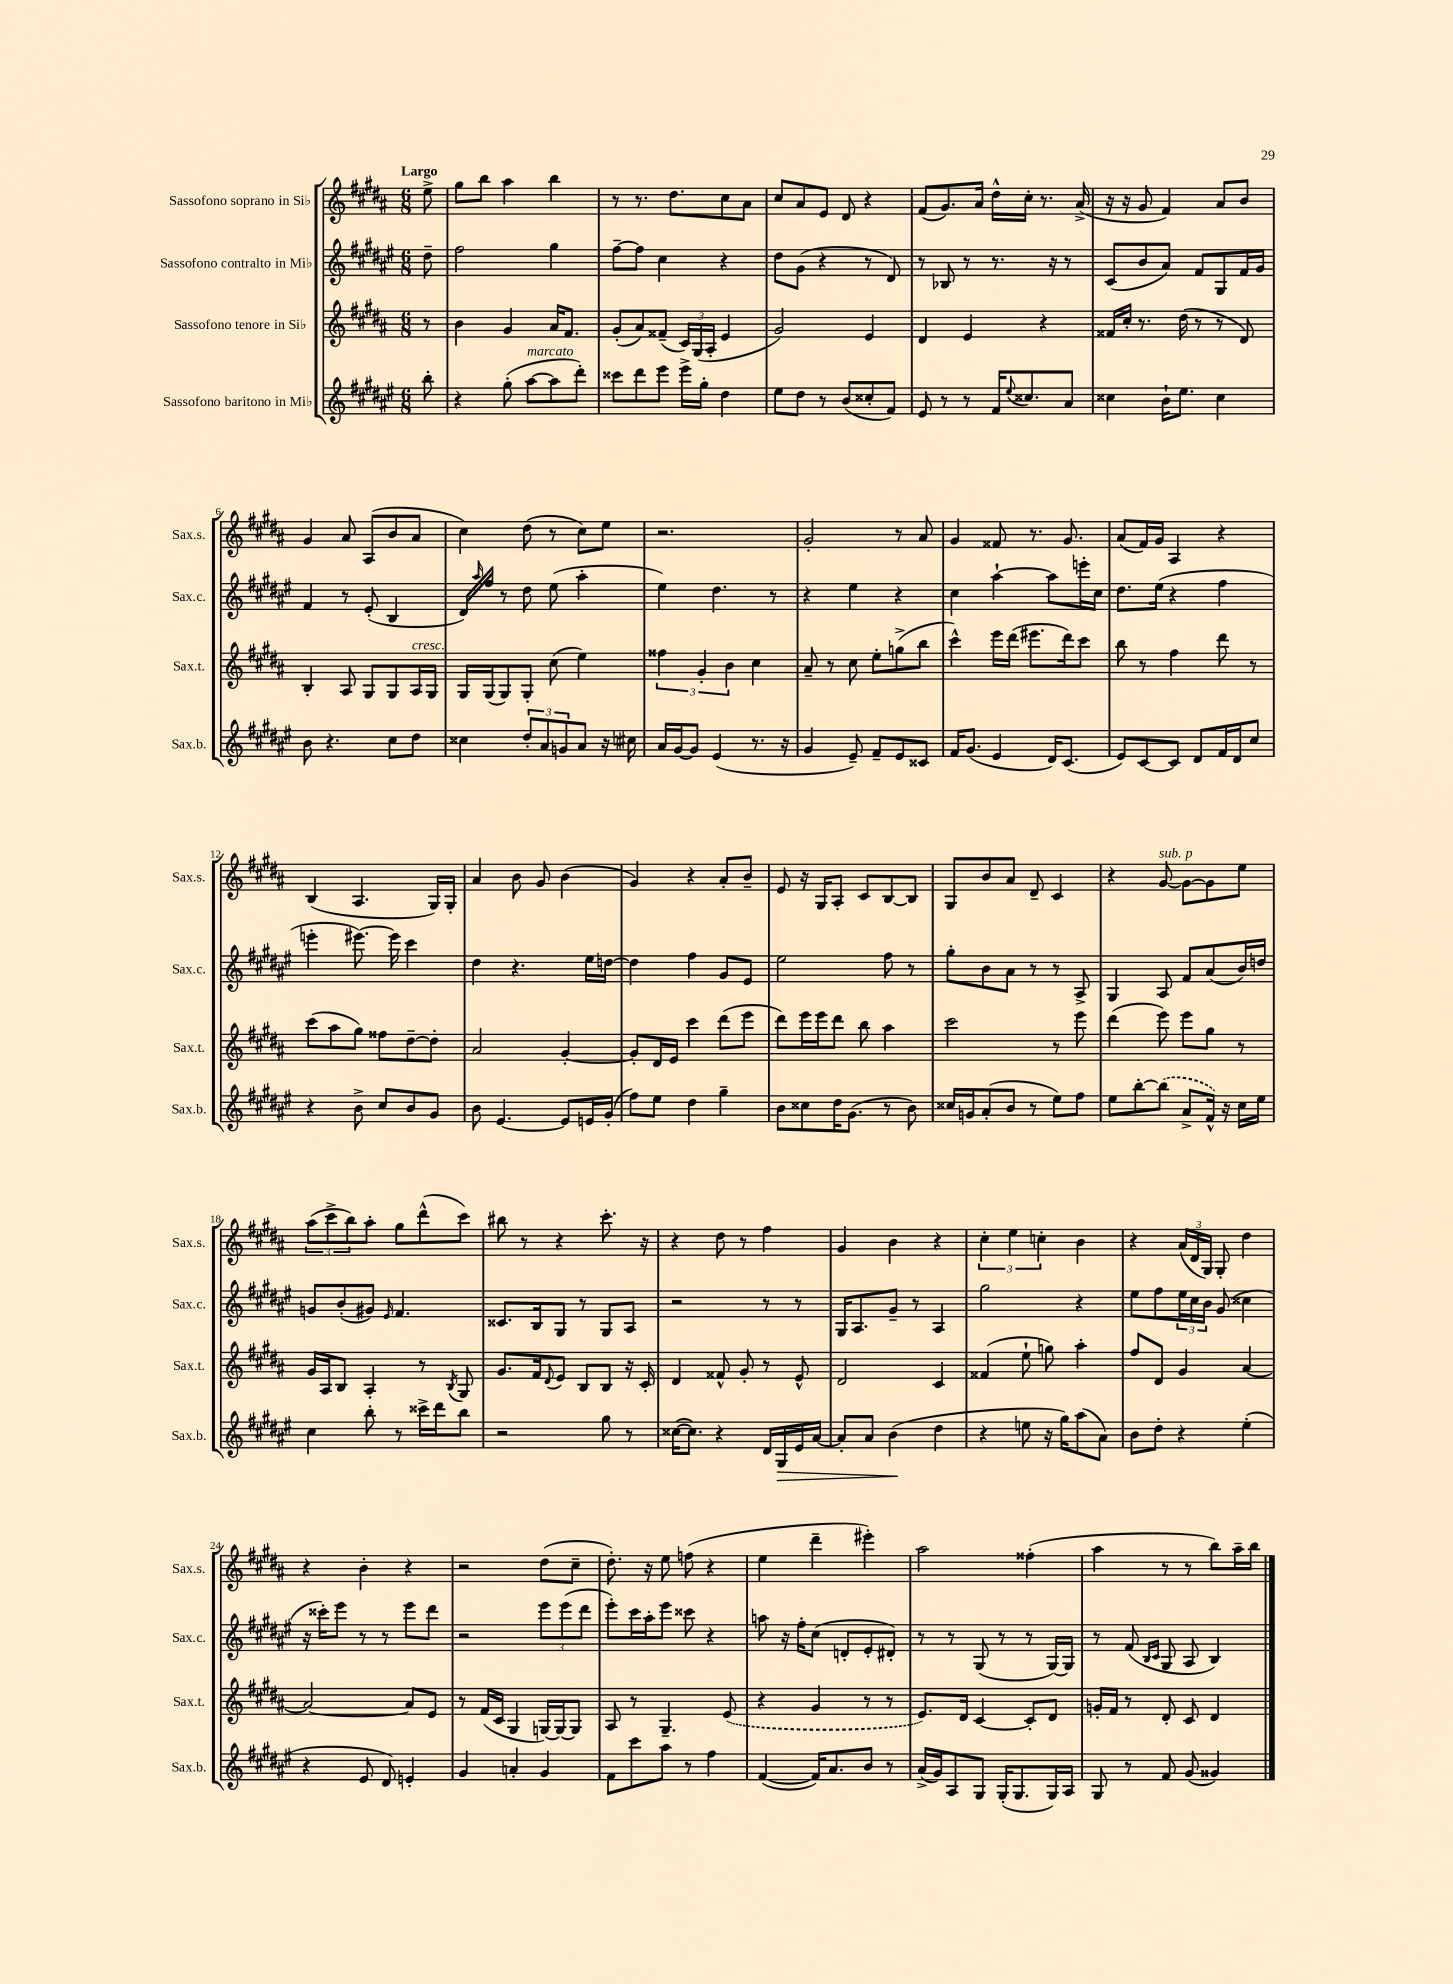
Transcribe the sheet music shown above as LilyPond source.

<<
\new StaffGroup <<
\new Staff = "s0" \with { instrumentName = "Sassofono soprano in Sib" shortInstrumentName = "Sax.s." } {
    \clef treble \key b \major \numericTimeSignature \time 6/8 \partial 8 \tempo "Largo"
    e''8-> |
    gis''8 b''8 ais''4 b''4 |
    r8 r8. dis''8. cis''8 ais'8 |
    cis''8 ais'8 e'8 dis'8 r4 |
    fis'8( gis'8.) ais'16 dis''16-^ cis''16-. r8. ais'16->( |
    r16 r16 gis'8 fis'4) ais'8 b'8 |
    gis'4 ais'8 ais8( b'8 ais'8 |
    cis''4) dis''8( r8 cis''8) e''8 |
    r2. |
    gis'2-. r8 ais'8 |
    gis'4 fisis'8 r8. gis'8. |
    ais'8( fis'16) gis'16 ais4 r4 |
    b4( ais4. gis16) gis16-. |
    ais'4 b'8 gis'8 b'4( |
    gis'4) r4 ais'8-. b'8-- |
    e'8 r16 gis16 ais8-. cis'8 b8~ b8 |
    gis8 b'8 ais'8 dis'8-- cis'4 |
    r4 gis'8~^\markup { \italic "sub. p" } gis'8~ gis'8 e''8 |
    \tuplet 3/2 { ais''8( cis'''8-> b''8) } ais''8-. gis''8 dis'''8-^( cis'''8) |
    bis''8 r8 r4 cis'''8.-. r16 |
    r4 dis''8 r8 fis''4 |
    gis'4 b'4 r4 |
    \tuplet 3/2 { cis''4-. e''4 c''4-. } b'4 |
    r4 \tuplet 3/2 { ais'16( dis'16 gis16) } gis8-. dis''4 |
    r4 b'4-. r4 |
    r2 dis''8( cis''8-- |
    dis''8.-.) r16 e''8 f''8( r4 |
    e''4 dis'''4-- eis'''4-.) |
    ais''2 fisis''4-.( |
    ais''4 r8 r8 b''8) ais''16-- b''16 \bar "|." |
}
\new Staff = "s1" \with { instrumentName = "Sassofono contralto in Mib" shortInstrumentName = "Sax.c." } {
    \clef treble \key fis \major \numericTimeSignature \time 6/8 \partial 8
    dis''8-- |
    fis''2 gis''4 |
    fis''8~-- fis''8 cis''4 r4 |
    dis''8 gis'8( r4 r8 dis'8) |
    r8 bes8 r8 r8. r16 r8 |
    cis'8( b'8 ais'8) fis'8 gis8 fis'16 gis'16 |
    fis'4 r8 eis'8-.( b4 |
    dis'16) \grace { ais''16 } fis''16 r8 dis''8 eis''8( ais''4-. |
    eis''4) dis''4. r8 |
    r4 eis''4 r4 |
    cis''4 ais''4~-! ais''8 e'''16-. cis''16 |
    dis''8. eis''16( r4 fis''4 |
    e'''4-. eis'''8.~) eis'''16 cis'''4 |
    dis''4 r4. eis''16 d''16~ |
    d''4 fis''4 gis'8 eis'8 |
    eis''2 fis''8 r8 |
    gis''8-. b'8 ais'8 r8 r8 ais8-> |
    gis4 ais8 fis'8 ais'8( b'16) d''16 |
    g'8 b'8-.( gis'8) \grace { eis'16 } fis'4. |
    cisis'8. b16 gis8 r8 gis8 ais8 |
    r2 r8 r8 |
    gis16 ais8. gis'8-- r8 ais4 |
    gis''2 r4 |
    eis''8 fis''8 \tuplet 3/2 { eis''16 cis''16 b'16 } gis'8( cisis''4 |
    r16 cisis'''16-.) eis'''8 r8 r8 eis'''8 dis'''8 |
    r2 \tuplet 3/2 { eis'''8 eis'''8( dis'''8 } |
    eis'''8-.) cis'''16 ais''16-. eis'''8 cisis'''8 r4 |
    a''8 r16 fis''16-. cis''8( d'8-. eis'8-. dis'8-.) |
    r8 r8 gis8( r8 r8 gis16~) gis16 |
    r8 fis'8( \grace { b16 cis'16 } gis8 ais8 b4) \bar "|." |
}
\new Staff = "s2" \with { instrumentName = "Sassofono tenore in Sib" shortInstrumentName = "Sax.t." } {
    \clef treble \key b \major \numericTimeSignature \time 6/8 \partial 8
    r8 |
    b'4 gis'4 ais'16 fis'8. |
    gis'8-.( ais'8) fisis'8--( \tuplet 3/2 { cis'16) gis16( ais16-. } e'4 |
    gis'2) e'4 |
    dis'4 e'4 r4 |
    fisis'16 cis''16-. r8. dis''16( r8 r8 dis'8) |
    b4-. ais8 gis8 gis8 ais16^\markup { \italic "cresc." } gis16 |
    gis16 gis16( gis8) gis8-. cis''8( e''4) |
    \tuplet 3/2 { fisis''4 gis'4-. b'4 } cis''4 |
    ais'8-- r8 cis''8 e''8-. g''8->( b''8 |
    cis'''4-^) e'''16 dis'''16( eis'''8. dis'''16) cis'''8 |
    b''8 r8 fis''4 dis'''8 r8 |
    cis'''8( ais''8 gis''8) fisis''8 dis''8~-- dis''8-. |
    ais'2 gis'4~-. |
    gis'8-. dis'16 e'16 cis'''4 dis'''8( e'''8 |
    dis'''8) e'''16 e'''16 dis'''8 b''8 ais''4 |
    cis'''2 r8 e'''8 |
    dis'''4( e'''8) e'''8 gis''8 r8 |
    gis'16 ais16 b8 ais4-. r8 \acciaccatura { b8 } gis8 |
    gis'8. fis'16 \appoggiatura { dis'8 } e'8 b8 b8 r16 cis'16-. |
    dis'4 fisis'8-^ gis'8-. r8 e'8-^ |
    dis'2 cis'4 |
    fisis'4( e''8-! g''8) ais''4-. |
    fis''8 dis'8 gis'4 ais'4~ |
    ais'2~ ais'8 e'8 |
    r8 fis'16( cis'16 gis4 g16~) g16~ g8 |
    ais8 r8 gis4.-- \once \slurDashed e'8( |
    r4 gis'4 r8 r8 |
    e'8.) dis'16 cis'4~ cis'8-. dis'8 |
    g'16-. fis'16 r8 dis'8-. cis'8 dis'4 \bar "|." |
}
\new Staff = "s3" \with { instrumentName = "Sassofono baritono in Mib" shortInstrumentName = "Sax.b." } {
    \clef treble \key fis \major \numericTimeSignature \time 6/8 \partial 8
    b''8-. |
    r4 gis''8-.( ais''8~^\markup { \italic "marcato" } ais''8 dis'''8-.) |
    cisis'''8 dis'''8 eis'''8 eis'''16-> gis''16-. dis''4 |
    eis''8 dis''8 r8 b'8( cisis''8-. fis'8) |
    eis'8 r8 r8 fis'16 \appoggiatura { eis''8 } cisis''8. ais'8 |
    cisis''4 b'16-! eis''8. cisis''4 |
    b'8 r4. cis''8 dis''8 |
    cisis''4 \tuplet 3/2 { dis''8-. ais'8 g'8 } ais'8 r16 cis''16 |
    ais'16 gis'16~ gis'8 eis'4( r8. r16 |
    gis'4 eis'8--) fis'8-- eis'8 cisis'8 |
    fis'16 gis'8.( eis'4 dis'16) cis'8.( |
    eis'8) cis'8~ cis'8 dis'8 fis'16 dis'16 cis''8 |
    r4 b'8-> cis''8 b'8 gis'8 |
    b'8 eis'4.~ eis'8 e'16 gis'16-.( |
    fis''8) eis''8 dis''4 gis''4-- |
    b'8 cisis''8 dis''16 gis'8.( r8 b'8) |
    cisis''16 g'16 ais'8-.( b'8 r8 eis''8) fis''8 |
    eis''8 b''8~-. \once \slurDashed b''8( ais'8-> fis'16-^) r16 cis''16 eis''16 |
    cis''4 b''8-. r8 cisis'''16-> dis'''16 b''8 |
    r2 gis''8 r8 |
    cisis''16~( cisis''8.) r4 dis'16 gis16\> eis'16 ais'16~ |
    ais'8-. ais'8 b'4\!( dis''4 |
    r4 e''8 r16 gis''16) ais''8( ais'8) |
    b'8 dis''8-. r4 eis''4-.( |
    r4 eis'8 dis'8) e'4-. |
    gis'4 a'4-. gis'4 |
    fis'8 cis'''8 ais''8 r8 fis''4 |
    fis'4~( fis'16) ais'8. b'8 r8 |
    ais'16->( gis'16) ais8 gis8 gis16-.( gis8. gis16) ais16 |
    gis8 r8 fis'8 gis'8( gisis'4) \bar "|." |
}
>>
>>
